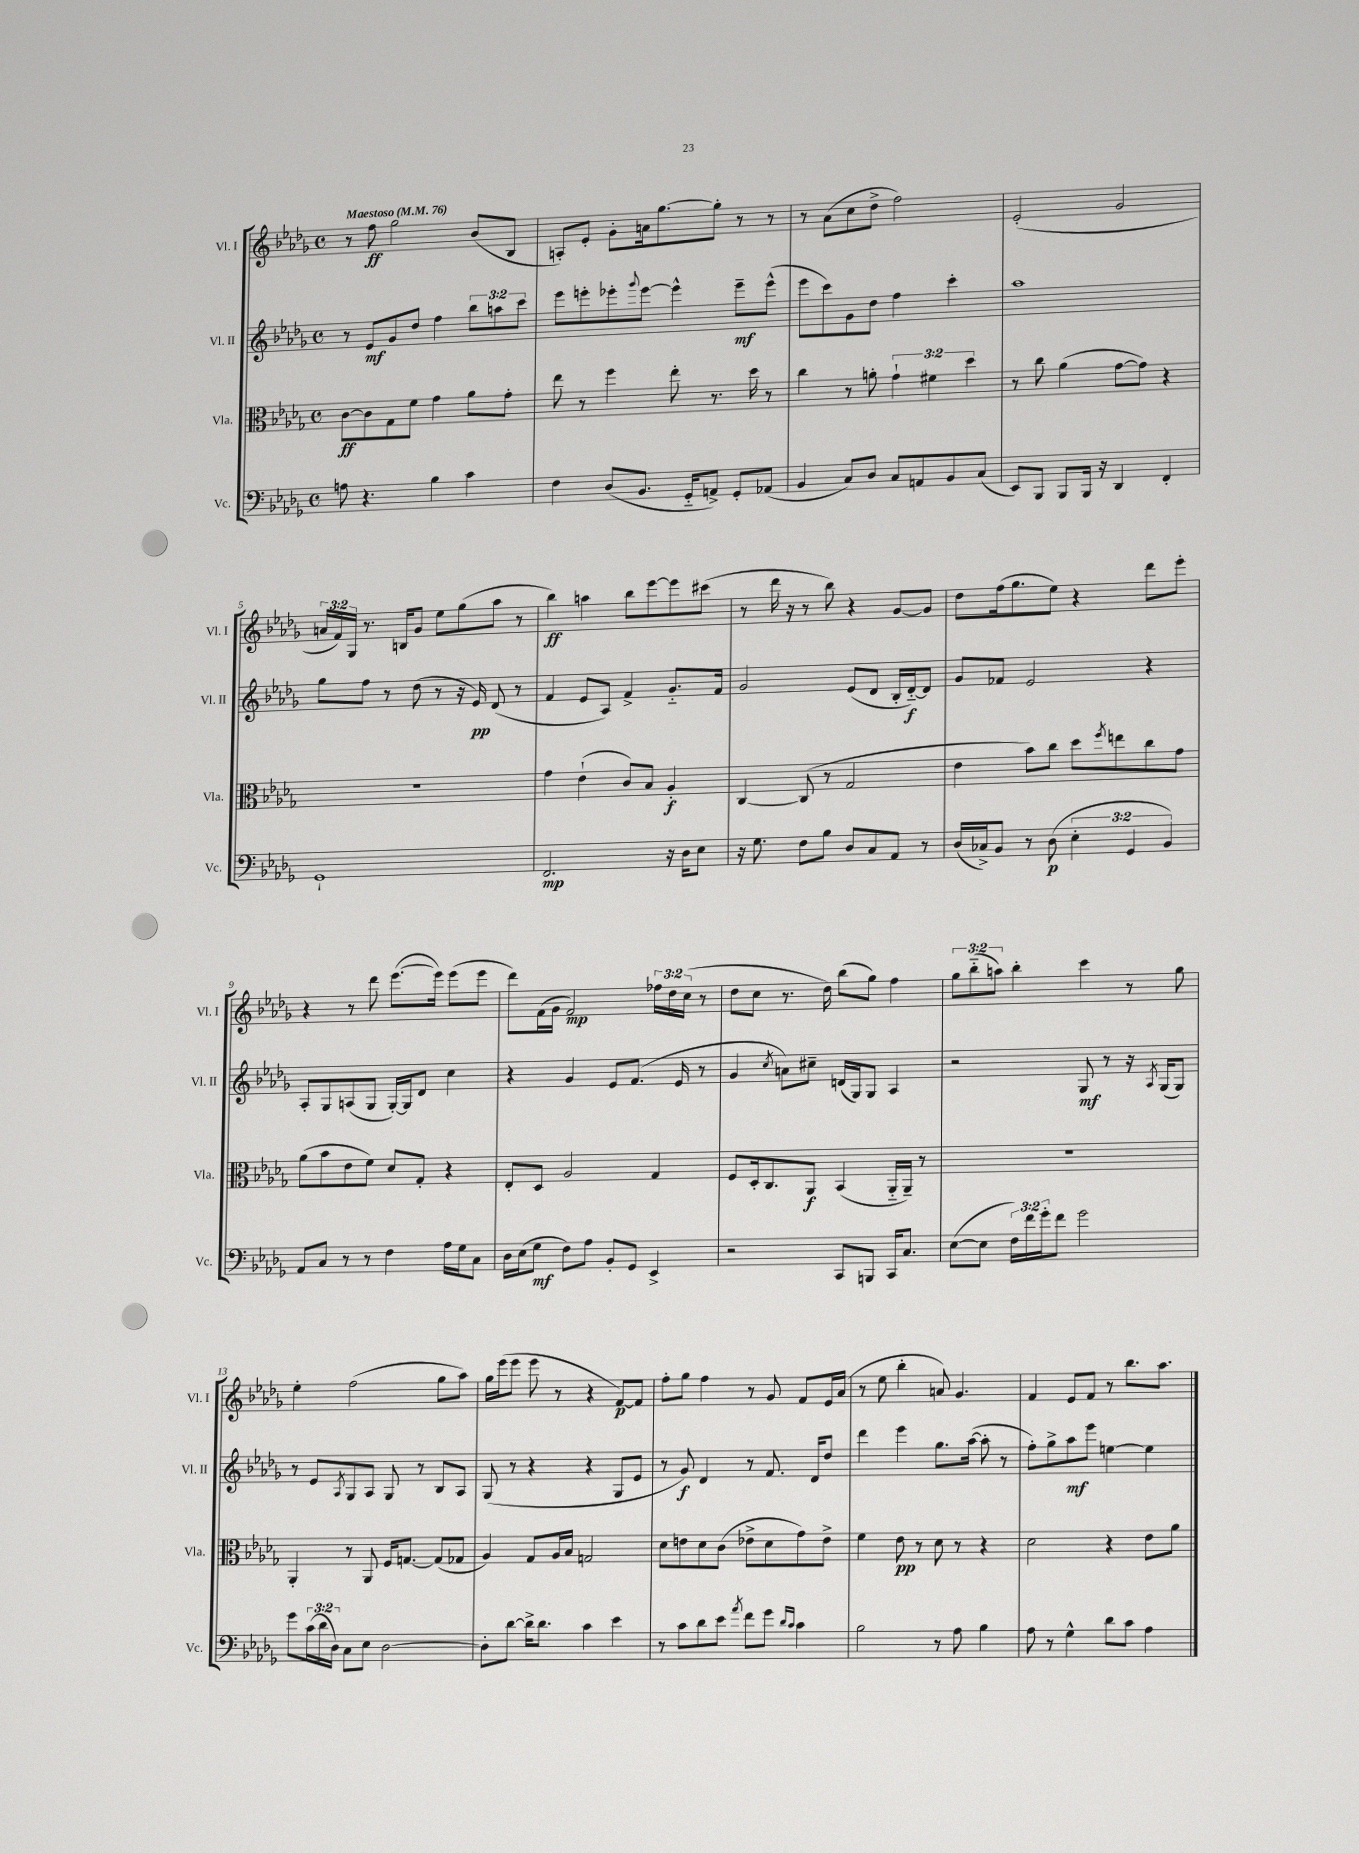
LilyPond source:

<<
\new StaffGroup <<
\new Staff = "s0" \with { instrumentName = "Vl. I" shortInstrumentName = "Vl. I" } {
    \clef treble \key des \major \defaultTimeSignature \time 4/4 \override Staff.TupletNumber.text = #tuplet-number::calc-fraction-text \tempo "Maestoso" 4 = 76
    r8 f''8\ff ges''2 bes'8( bes8 |
    a8-.) ees'8-. ges'8-. a'16 ges''8.~ ges''8-. r8 r8 |
    r8 aes'8( c''8 des''8-> f''2) |
    ees'2-.( ges'2 |
    \tuplet 3/2 { a'16 f'16) ges16 } r8. b16 ges'8 ees''8 ges''8( aes''8 r8 |
    bes''4\ff) a''4 bes''8 ees'''8~ ees'''8 cis'''8( |
    r8 des'''16 r16 r8 bes''8) r4 ges'8~ ges'8 |
    des''8 f''16( ges''8. ees''8) r4 des'''8 ees'''8-. |
    r4 r8 des'''8 ees'''8.~( ees'''16) ees'''8( ees'''8 |
    des'''8) f'16( ges'16 f'2\mp) \tuplet 3/2 { fes''16 des''16 c''16( } r8 |
    des''8 c''8 r8. des''16) bes''8( ges''8) f''4 |
    \tuplet 3/2 { ges''8 bes''8-_( a''8) } bes''4-. c'''4 r8 ges''8 |
    ees''4-. f''2( ges''8 aes''8) |
    ges''16 ees'''16( ees'''8 ees'''8 r8 r4 f'8~\p) f'8 |
    f''8-. ges''8 f''4 r8 ges'8 f'8 ees'16 aes'16( |
    r8 ees''8 bes''4-. a'8) ges'4. |
    f'4 ees'8 f'8 r8 bes''8. aes''8. \bar "|." |
}
\new Staff = "s1" \with { instrumentName = "Vl. II" shortInstrumentName = "Vl. II" } {
    \clef treble \key des \major \defaultTimeSignature \time 4/4 \override Staff.TupletNumber.text = #tuplet-number::calc-fraction-text
    r8 ees'8\mf ges'8 des''8 f''4 \tuplet 3/2 { bes''8 a''8 c'''8 } |
    ees'''8 e'''8-. ees'''8-. \appoggiatura { ges'''8 } ees'''8~ ees'''4-^ ees'''8--\mf ees'''8-^( |
    ees'''8 c'''8) ges'8 des''8 f''4 c'''4-. |
    aes''1 |
    ges''8 f''8 r8 des''8( r8 r16 ees'16\pp) des'8( r8 |
    f'4 ees'8 aes8) f'4-> ges'8.-_ f'16 |
    ges'2 ees'8( des'8 bes16-. des'16~-_\f) des'8 |
    ges'8 fes'8 ees'2 r4 |
    aes8-. ges8 a8( ges8 ges16~-.) ges16 des'8 c''4 |
    r4 ges'4 ees'8 f'8.( ees'16 r8 |
    ges'4 \acciaccatura { c''8 } a'8) cis''8-- d'16( ges16) ges8 aes4 |
    r2 ges8\mf r8 r16 \acciaccatura { aes8 } ges16( ges8) |
    r8 ees'8 \acciaccatura { aes8 } ges8 aes8 ges8 r8 bes8 aes8 |
    ges8( r8 r4 r4 ges8 ees'8 |
    r8 ges'8\f) des'4 r8 f'8. des'16 des''8 |
    des'''4 ees'''4 ges''8. aes''16~( aes''8-. r8 |
    f''8-.) ges''8-> aes''8\mf ees'''8 e''4~ e''4 \bar "|." |
}
\new Staff = "s2" \with { instrumentName = "Vla." shortInstrumentName = "Vla." } {
    \clef alto \key des \major \defaultTimeSignature \time 4/4 \override Staff.TupletNumber.text = #tuplet-number::calc-fraction-text
    c'8~\ff c'8 ges8 f'8 ges'4 aes'8 ges'8-. |
    ees''8 r8 f''4 ees''8-. r8. des''16 r8 |
    c''4 r8 a'8-. \tuplet 3/2 { ges'4-! fis'4 des''4 } |
    r8 c''8 aes'4( ges'8~ ges'8) r4 |
    R1 |
    ges'4 ees'4-!( c'8) bes8 aes4-.\f |
    c4~ c8( r8 ges2 |
    ees'4 bes'8) c''8 des''8 \acciaccatura { f''8 } e''8 c''8 ges'8 |
    aes'8( bes'8 ees'8 f'8) des'8 ges8-. r4 |
    ees8-. des8 aes2 ges4 |
    f8 des16-. c8. aes,8\f bes,4( aes,16-_ aes,16--) r8 |
    R1 |
    aes,4-. r8 aes,8 f16 g8.~ g8( ges8 |
    aes4) ges8 aes16 bes16 g2 |
    des'8 e'8 des'8 c'8( ees'8-> des'8 ges'8) ees'8-> |
    f'4 ees'8\pp r8 des'8 r8 r4 |
    des'2 r4 ees'8 aes'8 \bar "|." |
}
\new Staff = "s3" \with { instrumentName = "Vc." shortInstrumentName = "Vc." } {
    \clef bass \key des \major \defaultTimeSignature \time 4/4 \override Staff.TupletNumber.text = #tuplet-number::calc-fraction-text
    a8 r4. bes4 c'4 |
    f4 des8( bes,8. ges,16-_ a,8->) ges,8-. aes,8( |
    bes,4 c8) des8 c8 a,8 bes,8 c8( |
    ees,8) bes,,8 bes,,8 bes,,16 r16 des,4 f,4-. |
    ges,1-! |
    f,2.\mp r16 des16 ees8 |
    r16 ges8. f8 bes8 des8 c8 aes,8 r8 |
    des16( ces16->) bes,8 r8 des8\p( \tuplet 3/2 { ees4-. ges,4 bes,4) } |
    aes,8 c8 r8 r8 f4 aes16 ges16 c8 |
    des16 ees16( ges8\mf f8) aes8 bes,8-. ges,8 ees,4-> |
    r2 c,8 b,,8 c,16 c8. |
    ees8~( ees8 \tuplet 3/2 { f16) f'16 ges'16-. } f'8 ges'2 |
    ges'8 \tuplet 3/2 { c'16( des'16 des16) } c8 ees8 des2~ |
    des8-. des'8~ des'16-> des'8. c'4 ees'4 |
    r8 c'8 des'8 ees'8 \acciaccatura { aes'8 } f'8 ges'8 \grace { des'16 c'16 } c'4 |
    bes2 r8 aes8 bes4 |
    aes8 r8 ges4-^ des'8 c'8 aes4 \bar "|." |
}
>>
>>
